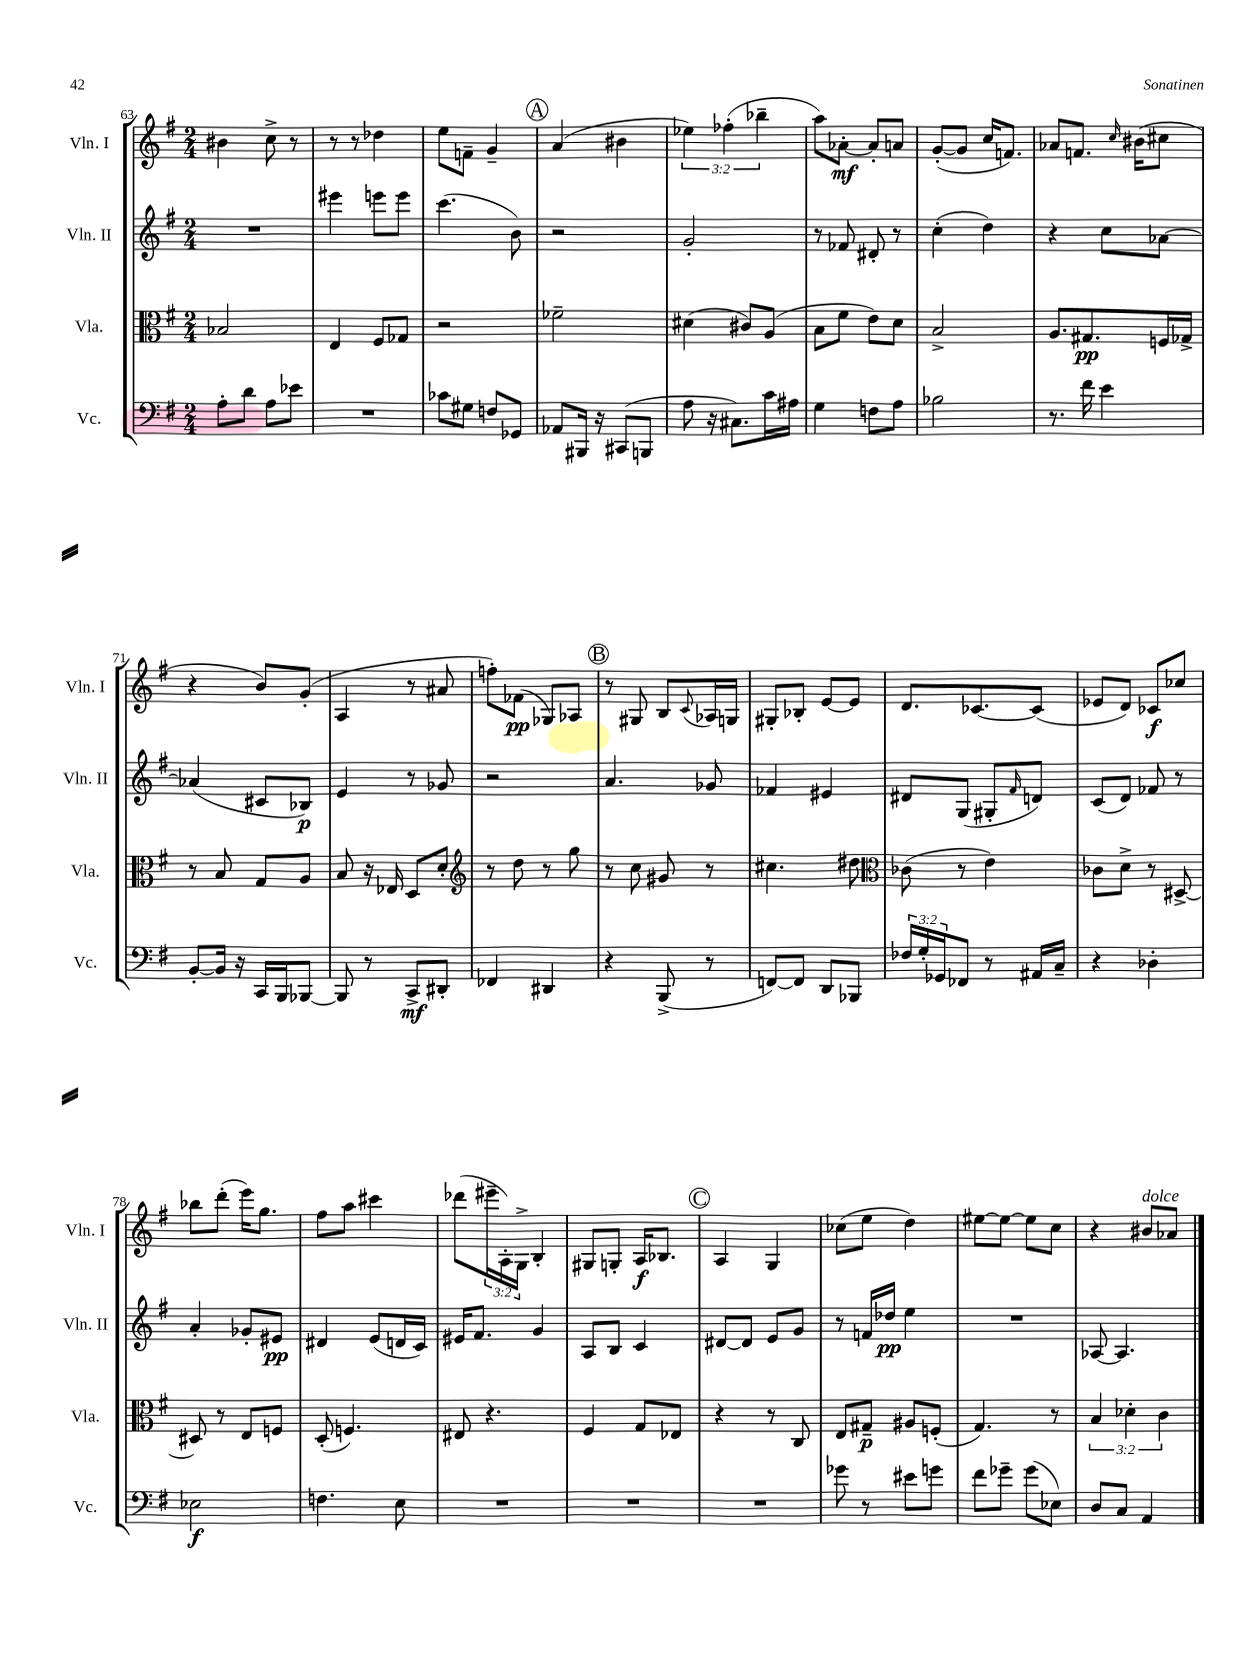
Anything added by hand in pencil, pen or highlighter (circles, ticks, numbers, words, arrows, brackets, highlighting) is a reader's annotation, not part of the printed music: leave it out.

**kern	**dynam	**kern	**dynam	**kern	**dynam	**kern	**dynam
*part4	*part4	*part3	*part3	*part2	*part2	*part1	*part1
*staff4	*staff4	*staff3	*staff3	*staff2	*staff2	*staff1	*staff1
*I"Vc.	*	*I"Vla.	*	*I"Vln. II	*	*I"Vln. I	*
*I'Vc.	*	*I'Vla.	*	*I'Vln. II	*	*I'Vln. I	*
*clefF4	*	*clefC3	*	*clefG2	*	*clefG2	*
*k[f#]	*	*k[f#]	*	*k[f#]	*	*k[f#]	*
*M2/4	*	*M2/4	*	*M2/4	*	*M2/4	*
=63	=63	=63	=63	=63	=63	=63	=63
8A'\L	.	2B-X/	.	2r	.	4b#X\	.
8d\J	.	.	.	.	.	.	.
8A\L	.	.	.	.	.	8cc^\	.
8e-X\J	.	.	.	.	.	8r	.
=64	=64	=64	=64	=64	=64	=64	=64
2r	.	4E/	.	4eee#X\	.	8r	.
.	.	.	.	.	.	8r	.
.	.	8F#/L	.	8eeen\L	.	4dd-X\	.
.	.	8G-X/J	.	8eee\J	.	.	.
=65	=65	=65	=65	=65	=65	=65	=65
8c-X\L	.	2r	.	(4.ccc\	.	8ee\L	.
8G#X\J	.	.	.	.	.	8fn~\J	.
8Fn/L	.	.	.	.	.	4g~/	.
8GG-X/J	.	.	.	8b\)	.	.	.
!!LO:REH:place=s1:t=A
=66	=66	=66	=66	=66	=66	=66	=66
8AA-X/L	.	2f-X~\	.	2r	.	(4a/	.
16BBB#X/Jk	.	.	.	.	.	.	.
16r	.	.	.	.	.	.	.
(8CC#X/L	.	.	.	.	.	4b#X\	.
8BBBn/J	.	.	.	.	.	.	.
=67	=67	=67	=67	=67	=67	=67	=67
8A\	.	(4d#X\	.	2g'/	.	6ee-X\)	.
16r	.	.	.	.	.	.	.
.	.	.	.	.	.	(6ff-X'\	.
8.C#X\L)	.	.	.	.	.	.	.
.	.	8c#X/L)	.	.	.	.	.
.	.	.	.	.	.	6bb-X~\	.
16c\L	.	(8A/J	.	.	.	.	.
16A#X\JJ	.	.	.	.	.	.	.
=68	=68	=68	=68	=68	=68	=68	=68
4G\	.	8B\L	.	8r	.	8aa\L)	.
.	.	8f#\J	.	8f-X/	.	[8a-X'\J	mf
8Fn\L	.	8e\L)	.	8d#X'/	.	8a-'/L]	.
8A\J	.	8d\J	.	8r	.	8an/J	.
=69	=69	=69	=69	=69	=69	=69	=69
2B-X\	.	2B^/	.	(4cc'\	.	([8g'/L	.
.	.	.	.	.	.	8g/J]	.
.	.	.	.	4dd\)	.	16cc/KL	.
.	.	.	.	.	.	8.fn/J)	.
=70	=70	=70	=70	=70	=70	=70	=70
8.r	.	8.A/L	.	4r	.	8a-X/L	.
.	.	.	.	.	.	8.fn/J	.
16f#\	.	8.G#X/	pp	.	.	.	.
4e\	.	.	.	8cc\L	.	.	.
.	.	.	.	.	.	16qqcc/	.
.	.	.	.	.	.	(16b#X\KL	.
.	.	16Fn/L	.	[8a-X\J	.	8cc#X\J	.
.	.	16G-X^/JJ	.	.	.	.	.
!!LO:LB:g=z
=71	=71	=71	=71	=71	=71	=71	=71
[8BB'/L	.	8r	.	(4a-X/]	.	4r	.
16BB/Jk]	.	8B/	.	.	.	.	.
16r	.	.	.	.	.	.	.
16CC/LL	.	8G/L	.	8c#X/L	.	8b/L)	.
16BBB/J	.	.	.	.	.	.	.
[8BBB-X/J	.	8A/J	.	8B-X/J)	p	(8g'/J	.
=72	=72	=72	=72	=72	=72	=72	=72
8BBB-/]	.	8B/	.	4e/	.	4A/	.
8r	.	16r	.	.	.	.	.
.	.	16E-X/	.	.	.	.	.
8CC^/L	mf	8D/L	.	8r	.	8r	.
8DD#X'/J	.	8d'/J	.	8g-X/	.	8a#X/	.
=73	=73	=73	=73	=73	=73	=73	=73
*	*	*clefG2	*	*	*	*	*
4FF-X/	.	8r	.	2r	.	8ffn'\L)	.
.	.	8dd\	.	.	.	(8f-X\J	pp
4DD#X/	.	8r	.	.	.	8G-X/L)	.
.	.	8gg\	.	.	.	8A-X/J	.
!!LO:REH:place=s1:t=B
=74	=74	=74	=74	=74	=74	=74	=74
4r	.	8r	.	4.a/	.	8r	.
.	.	8cc\	.	.	.	8G#X/	.
(8BBB^/	.	8g#X/	.	.	.	8B/L	.
.	.	.	.	.	.	8qqc/	.
8r	.	8r	.	8g-X/	.	16A-X/L	.
.	.	.	.	.	.	16Gn/JJ	.
=75	=75	=75	=75	=75	=75	=75	=75
[8FFn/L)	.	4.cc#X\	.	4f-X/	.	8G#X'/L	.
8FF/J]	.	.	.	.	.	8B-X'/J	.
8DD/L	.	.	.	4e#X/	.	[8e/L	.
8BBB-X/J	.	8dd#X\	.	.	.	8e/J]	.
=76	=76	=76	=76	=76	=76	=76	=76
*	*	*clefC3	*	*	*	*	*
24F-X/LL	.	(8c-X\	.	8d#X/L	.	8.d/L	.
24G'/	.	.	.	.	.	.	.
24GG-X/J	.	.	.	.	.	.	.
8FF-X/J	.	8r	.	(8G/J	.	.	.
.	.	.	.	.	.	[8.c-X/	.
8r	.	4e\)	.	8G#X'/L	.	.	.
.	.	.	.	16qqf#/	.	.	.
16AA#X/LL	.	.	.	8dn/J)	.	(8c-/J]	.
16C~/JJ	.	.	.	.	.	.	.
=77	=77	=77	=77	=77	=77	=77	=77
4r	.	8c-X\L	.	(8c/L	.	8e-X/L	.
.	.	8d^\J	.	8d/J)	.	8d/J)	.
4D-X'\	.	8r	.	8f-X/	.	8c-X/L	f
.	.	[8D#X^/	.	8r	.	8cc-X/J	.
!!LO:LB:g=z
=78	=78	=78	=78	=78	=78	=78	=78
2E-X\	f	8D#X/]	.	4a'/	.	8bb-X\L	.
.	.	8r	.	.	.	(8ddd'\J	.
.	.	8E/L	.	8g-X'/L	.	16eee\KL)	.
.	.	.	.	.	.	8.gg\J	.
.	.	8Fn/J	.	8e#X/J	pp	.	.
=79	=79	=79	=79	=79	=79	=79	=79
4.Fn\	.	(8D'/	.	4d#X/	.	8ff#\L	.
.	.	4.Fn/)	.	.	.	8aa\J	.
.	.	.	.	(8e/L	.	4ccc#X\	.
8E\	.	.	.	16dn/L	.	.	.
.	.	.	.	16c/JJ)	.	.	.
=80	=80	=80	=80	=80	=80	=80	=80
2r	.	8E#X/	.	16e#X/KL	.	(8ddd-X\L	.
.	.	.	.	8.f#/J	.	.	.
.	.	4.r	.	.	.	24eee#X~\L	.
.	.	.	.	.	.	24A'\)	.
.	.	.	.	.	.	24G^\JJ	.
.	.	.	.	4g/	.	4B'/	.
=81	=81	=81	=81	=81	=81	=81	=81
2r	.	4F#/	.	8A/L	.	8G#X/L	.
.	.	.	.	8B/J	.	8Gn'/J	.
.	.	8G/L	.	4c/	.	16A/KL	f
.	.	.	.	.	.	8.B-X/J	.
.	.	8E-X/J	.	.	.	.	.
!!LO:REH:place=s1:t=C
=82	=82	=82	=82	=82	=82	=82	=82
2r	.	4r	.	[8d#X/L	.	4A/	.
.	.	.	.	8d#/J]	.	.	.
.	.	8r	.	8e/L	.	4G/	.
.	.	8C/	.	8g/J	.	.	.
=83	=83	=83	=83	=83	=83	=83	=83
8g-X\	.	8E/L	.	8r	.	(8cc-X\L	.
8r	.	8G#X~/J	p	16fn/LL	.	8ee\J	.
.	.	.	.	16dd-X/JJ	pp	.	.
8e#X\L	.	8A#X/L	.	4ee\	.	4dd\)	.
8gn\J	.	(8Fn'/J	.	.	.	.	.
=84	=84	=84	=84	=84	=84	=84	=84
8f#\L	.	4.G/)	.	2r	.	[8ee#X\L	.
8g-X~\J	.	.	.	.	.	8ee#\J_	.
(8g-\L	.	.	.	.	.	8ee#\L]	.
8E-X\J)	.	8r	.	.	.	8cc\J	.
=85	=85	=85	=85	=85	=85	=85	=85
8D/L	.	6B/	.	[8A-X/	.	4r	.
8C/J	.	.	.	4.A-/]	.	.	.
.	.	6d-X'\	.	.	.	.	.
!	!	!	!	!	!	!LO:TX:a:i:t=dolce	!
4AA/	.	.	.	.	.	8b#X/L	.
.	.	6c\	.	.	.	.	.
.	.	.	.	.	.	8a-X/J	.
==	==	==	==	==	==	==	==
*-	*-	*-	*-	*-	*-	*-	*-
